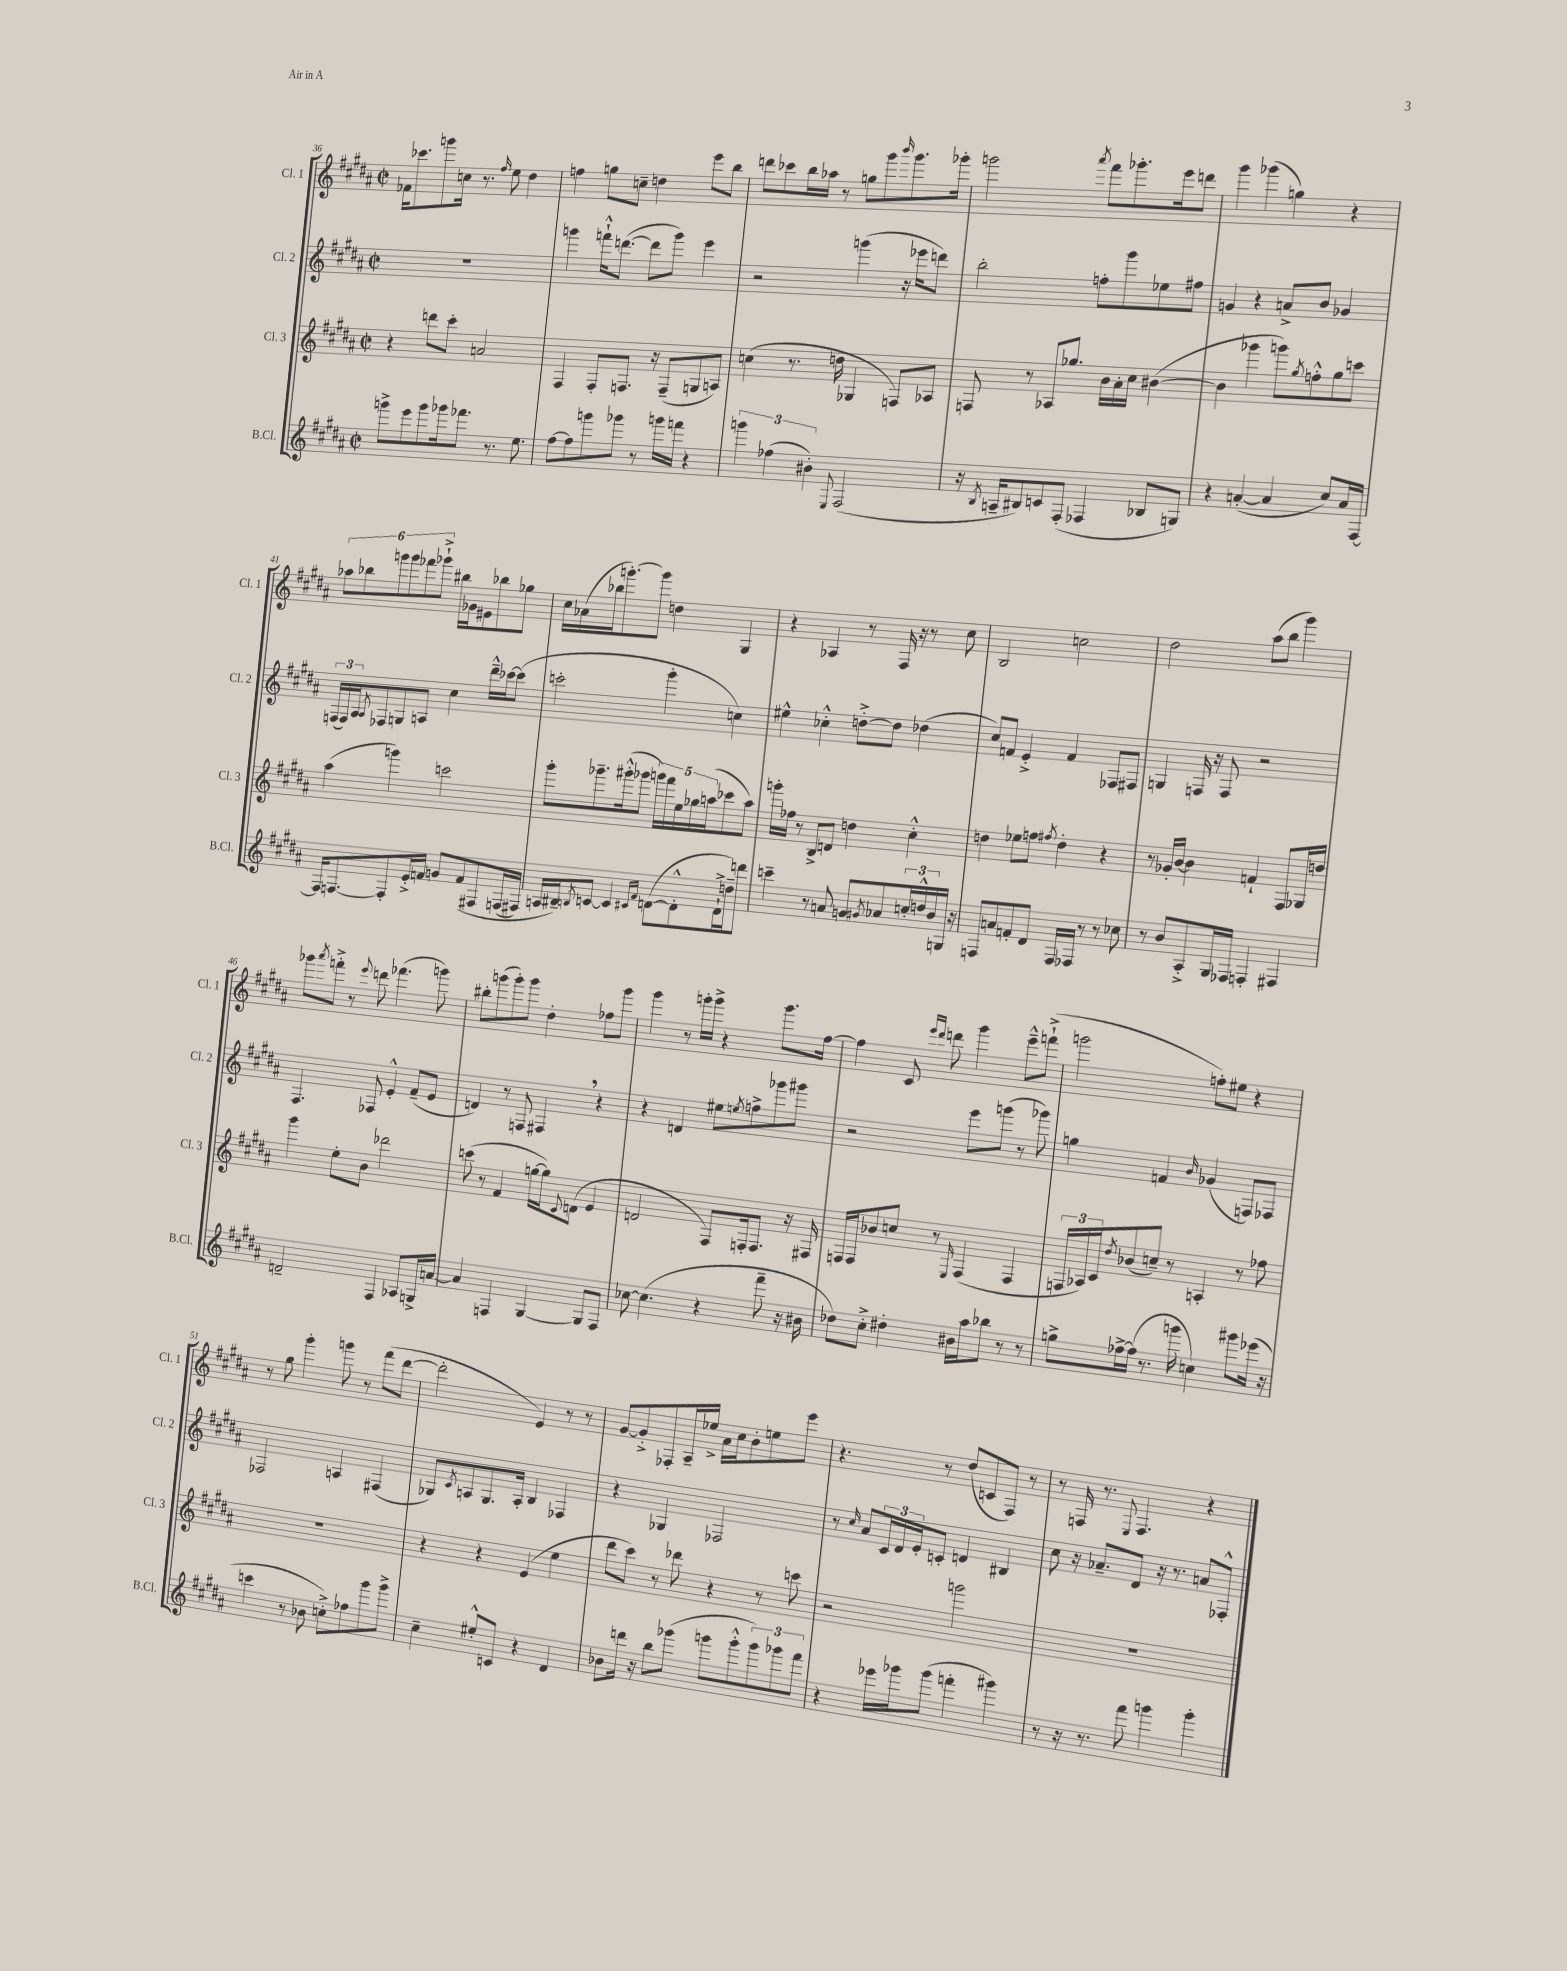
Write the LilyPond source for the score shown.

<<
\new StaffGroup <<
\new Staff = "s0" \with { instrumentName = "Cl. 1" shortInstrumentName = "Cl. 1" } {
    \clef treble \key b \major \defaultTimeSignature \time 2/2
    fes'16 ces'''8. g'''8 c''16 r8. \grace { fis''16 } e''8 dis''4 |
    f''4 g''8 c''8-- d''4 e'''8 b''8 |
    d'''8 ces'''8 b''16 aes''16 r8 g''8 gis'''8 \grace { b'''16 } gis'''8. ges'''16-. |
    g'''2 \acciaccatura { ais'''8 } fis'''8 ges'''8.-. e'''16 d'''8 |
    gis'''4 ges'''4( g''4) r4 |
    \tuplet 6/4 { aes''8 bes''8 g'''8 g'''8 fes'''8 ges'''8-!-> } bis''16 ges'16 eis'8 bes''8 ges''8 |
    cis''16 aes'16( bes''16 g'''8.~-.) g'''8 d''4 gis4 |
    r4 aes4 r8 fis16 r16 r8 cis''8 |
    b2 c''2 |
    dis''2 ais''8( b''8 gis'''4) |
    ges'''8 \acciaccatura { ais'''8 } f'''8-.-> r8 \appoggiatura { e'''8 } d'''8 fes'''4.( g'''8) |
    bis''8-. g'''8( g'''8-.) g'''8 dis''4-. fes''8 g'''8 |
    gis'''4 r8 g'''16-. g'''16-> r4 g'''8. fis''16~ |
    fis''4 cis'8 \grace { e'''16 dis'''16 } d'''8 gis'''4 e'''8---^ f'''8-!->( |
    g'''2 f''8-.) eis''8 r4 |
    r8 gis''8 gis'''4-. g'''8 r8 fis'''8( dis'''8~ |
    dis'''2-. e'4) r8 r8 |
    gis'8~ gis'8-.-> fes8-. ais16-- ees''16-> ais'16 cis''16 b'8-. e''8 e'''8 |
    r4. r8 dis''8( c'8 fis8) r8 |
    r8 f16 r8. \appoggiatura { e8 } f4. r4 \bar "|." |
}
\new Staff = "s1" \with { instrumentName = "Cl. 2" shortInstrumentName = "Cl. 2" } {
    \clef treble \key b \major \defaultTimeSignature \time 2/2
    R1 |
    g'''4 f'''16-!-^ d'''8.~( d'''8 g'''8) e'''4 |
    r2 g'''4( r16 ees'''16 d'''8) |
    b''2-. f''8-. gis'''8 ees''8 fis''8 |
    g'4 r4 a'8-> b'8 ges'4 |
    \tuplet 3/2 { f16( f16) ais16 } \acciaccatura { ais8 } fes8 g8 a8 cis''4 dis'''16---^ ces'''16~ ces'''8( |
    c'''2-. gis'''4-. c''4) |
    eis''4-^ ces''4-.-^ d''8~-.-> d''8 des''4( |
    cis''8) f'8 e'4-.-> f'4 fes8 fis8 |
    g4 f16 r16 f8 r2 |
    fis4. fes8 e'4-.-^ fis'8--( e'8 |
    d'4) r8 f8 fis4 \breathe r4 |
    r4 d'4 eis''8 \acciaccatura { e''8 } f''8-> ges'''8 gis'''8 |
    r2 e'''8 g'''8( r8 ges'''8) |
    g''4 f'4 \grace { b'16 } ges'4( f8) fes8 |
    fes2 a4 fis4( |
    ges8) \acciaccatura { cis'8 } a8 ges8. a16-. b4 fes4 |
    r4 ges4 fes2 |
    r8 \grace { cis''16 } ais'8 \tuplet 3/2 { cis'16 dis'16 e'16-. } c'8-. d'4 bis4 |
    cis''8 r16 aes'8.-- dis'8 r16 r8. a'8 fes8-.-^ \bar "|." |
}
\new Staff = "s2" \with { instrumentName = "Cl. 3" shortInstrumentName = "Cl. 3" } {
    \clef treble \key b \major \defaultTimeSignature \time 2/2
    r4 d'''8 cis'''8-. a'2 |
    fis4 fis8-. f8. r16 f8--( g8 a8) |
    c''4( r8. d''16 ges4 f8) aes8 |
    f8 r8 aes8 ges''8. b'16 ais'16-. cis''16 bis'4~( |
    bis'4 ges'''4 g'''8) \acciaccatura { gis''8 } f''8-.-^ gis''8 c'''8 |
    ais''4( g'''4) c'''2 |
    gis'''8-. ges'''8.-- gis'''16-.-^( ges'''8 \tuplet 5/4 { g'''16) fis'''16 e''16 ges''16 a''16( } ces'''8 a''8) |
    g'''16-. fes''16 r8 b8-> d'8 d''4 cis''4-.-^ |
    d''4 ees''8 f''8 \acciaccatura { fis''8 } d''4-. r4 |
    r8 ges'16-. b'16~ b'4 f'4-! fis8 ges16 d''16 |
    gis'''4 e''8-. b'8 des'''2 |
    c'''8( r8 fis'4 g''16~ g''16) \appoggiatura { cis'8 } d'8( e'4 |
    d'2 fis8) f16-. f8. r16 fis16 |
    f16 f16 bes'8 c''8 r8 \grace { e16 } f4( f4 |
    \tuplet 3/2 { f16 aes16) cis'16 } \acciaccatura { dis''8 } bes'8( c''8--) r8 a4-. r8 fes''8 |
    R1 |
    r4 r4 e'4( e''4 |
    dis'''8 cis'''8) r8 des'''8 r4 r8 c'''8 |
    r2 g'''2 |
    R1 \bar "|." |
}
\new Staff = "s3" \with { instrumentName = "B.Cl." shortInstrumentName = "B.Cl." } {
    \clef treble \key b \major \defaultTimeSignature \time 2/2
    g'''8-> e'''8 g'''8 ges'''16 fes'''8. r8. e''8. |
    fis''8~ fis''8 g'''8 ges'''8 r8 g'''16 f'''16 r4 |
    \tuplet 3/2 { g'''4 fes''4( bis'4-.) } \appoggiatura { e8 } fis2( |
    r16 \acciaccatura { b8 } a16-- bis8) c'8 fis8-.( fes4 bes8 g8) |
    r4 a'4~-.( a'4 cis''8) a'16 fis16~ |
    fis16 f8.~ f8-. e'16-.-> f'16 g'8 f'8\( fis8 f16( fis16) |
    a16 bis16--\) \acciaccatura { b8 } c'8~ c'4 \grace { cis'16 fis'16 } d'8~( d'8-.-^ d'16-!-> d''16--) d'''8 |
    c'''4-- r8 a'8 g'8 \acciaccatura { gis'8 } aes'8 \tuplet 3/2 { c''16-. d''16-^ b'16 } g16 r16 |
    f8 a'8 f'8-. dis'8 f16 fes16 r8 r8 ces''8 |
    r8 b'8 ais8-.-> gis16 fes16 f4-. fis4 |
    d'2-- fis4 aes8 g16-> a'16~ |
    a'4 f4 gis4~ gis8 f8 |
    ces''8~ ces''4.( r4 fis'''8-- r16 bis'16 |
    des''8) cis''8-.-> dis''4-. bis'16 ais''16 bes''8 r8 r8 |
    g''8-> fes''16~-> fes''16( r8. g'''16 c''4) gis'''8 ees'''16( r16 |
    c'''4 r8 bes'8 c''8-.->) fes''8 gis'''8 gis'''8-> |
    cis''4-- eis''8-.-^ c'8 r4 dis'4 |
    bes'8 d'''16 r16 b''8 ges'''8( g'''8 g'''8-.-^ \tuplet 3/2 { g'''8) ges'''8 fis'''8 } |
    r4 ees'''16 ges'''16 ges'''8( f'''4-. gis'''4) |
    r8 r16 r8. fis'''8 g'''4 g'''4-. \bar "|." |
}
>>
>>
\layout { \context { \Score currentBarNumber = #36 } }
